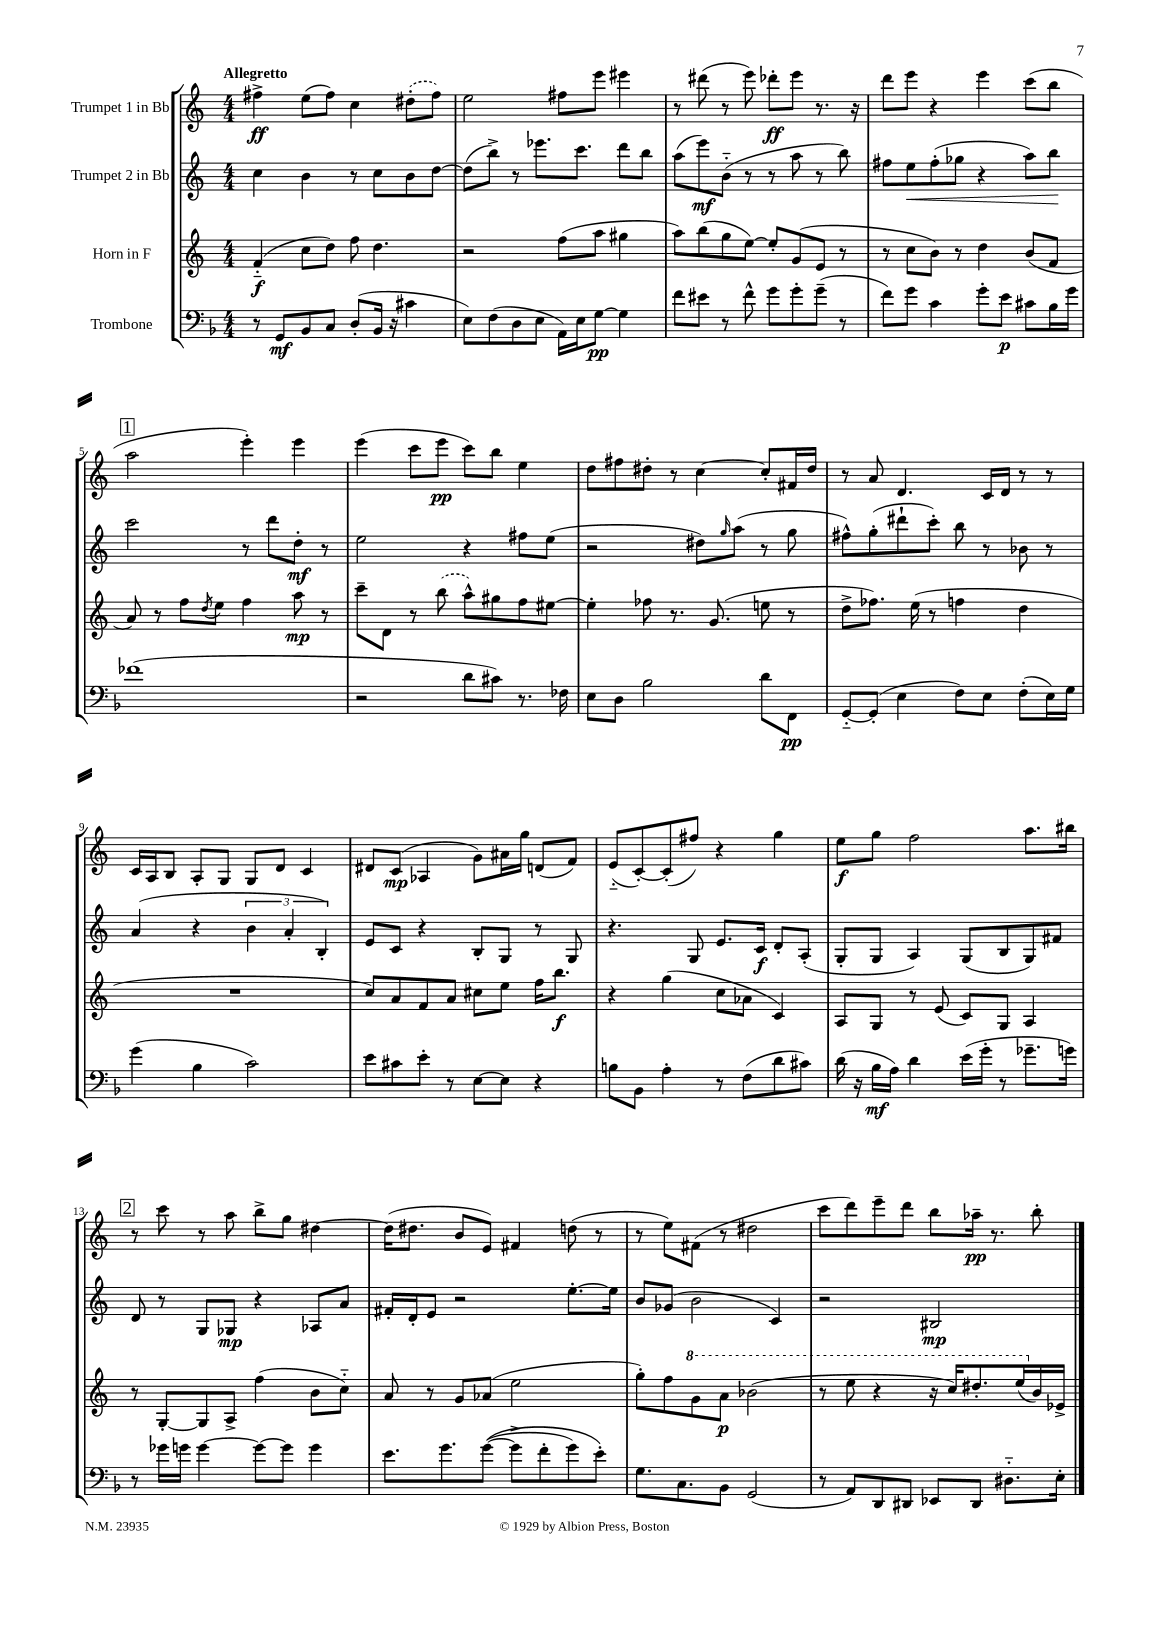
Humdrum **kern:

**kern	**kern	**kern	**kern
*staff4	*staff3	*staff2	*staff1
*clefF4	*clefG2	*clefG2	*clefG2
*k[b-]	*k[]	*k[]	*k[]
*M4/4	*M4/4	*M4/4	*M4/4
8r	(4f'~	4cc	4ff#^
8GG	.	.	.
8BB-	8cc	4b	(8ee
8C	8dd)	.	8ff#)
(8D'	8ff	8r	4cc
16BB-	4.dd	8cc	.
16r	.	.	.
4c#	.	8b	(8dd#'
.	.	[8dd	8ff#)
=	=	=	=
8E)	2r	(8dd]	2ee
(8F	.	8bb^)	.
8D	.	8r	.
8E	.	8.eee-	.
16AA)	(8ff	.	8ff#
16E	.	8.ccc	.
[8G	8aa	.	8eee
4G]	4gg#	8ddd	4eee#
.	.	8bb	.
=	=	=	=
8f	8aa)	(8aa	8r
8e#	(8bb	8eee)	(8ddd#
8r	8gg	(8b'~	8r
8f^^	[8ee)	8r	8eee)
8g	8ee']	8r	8ddd-'
8g'	(8g	8aa	8eee
(8g~	8e	8r	8.r
8r	8r	8bb)	.
.	.	.	16r
=	=	=	=
8f)	8r	8ff#	8ddd
8g	8cc	8ee	8eee
4c	8b)	(8ff#'	4r
.	8r	8gg-	.
8g'	4dd	4r	4eee
8e	.	.	.
8c#	(8b	8aa)	(8ccc
16B-	8f	8bb	8bb
16g	.	.	.
=	=	=	=
(1f-	8a)	2ccc	2aa
.	8r	.	.
.	8ff	.	.
.	8qdd	.	.
.	8ee	.	.
.	4ff	8r	4eee')
.	.	8ddd	.
.	8aa	8dd'	4eee
.	8r	8r	.
=	=	=	=
2r	8ccc~	2ee	(4eee
.	8d	.	.
.	8r	.	8ccc
.	(8bb	.	8eee
8d	8aa^^)	4r	8ccc)
8c#)	8gg#	.	8bb
8.r	8ff	8ff#	4ee
.	[8ee#	(8ee	.
16F-	.	.	.
=	=	=	=
8E	4ee#']	2r	8dd
8D	.	.	8ff#
2B-	8ff-	.	8dd#'
.	8.r	.	8r
.	.	8dd#)	[4cc
.	(8.g	.	.
.	.	16qqgg	.
.	.	(8aa	.
8d	8ee	8r	8cc']
8FF	8r	8gg	16f#
.	.	.	16dd#
=	=	=	=
[8GG'~	8dd^	8ff#^^)	8r
(8GG']	8.ff-)	(8gg'	8a
4E	.	8ddd#`	4.d
.	(16ee	.	.
.	8r	8ccc')	.
8F)	4ff	8bb	.
8E	.	8r	16c
.	.	.	16d
(8F'	4dd	8b-	8r
16E)	.	8r	8r
16G	.	.	.
=	=	=	=
(4g	1r	(4a	16c
.	.	.	16A
.	.	.	8B
4B-	.	4r	8A'
.	.	.	8G
2c)	.	6b	8G
.	.	.	8d
.	.	6a'	.
.	.	.	4c
.	.	6B')	.
=	=	=	=
8e	8cc)	8e	8d#
8c#	8a	8c	(8c
8e'	8f	4r	4A-
8r	8a	.	.
[8E	8cc#	8B'	8g)
8E]	8ee	8G	16a#
.	.	.	16gg
4r	16ff	8r	(8d
.	8.bb	.	.
.	.	8G	8f)
=	=	=	=
8B	4r	4.r	(8e'~
8BB-	.	.	[8c')
4A'	(4gg	.	(8c']
.	.	8G	8ff#)
8r	8cc	8.e	4r
(8F	8a-	.	.
.	.	16c	.
8d	4c)	8d'	4gg
8c#)	.	(8A'	.
=	=	=	=
(16d	8A	8G'	8ee
16r	.	.	.
16B-	8G	8G	8gg
16A)	.	.	.
4d	8r	4A)	2ff
.	(8e	.	.
(16e	8c)	(8G	.
16g'	.	.	.
8r	8G	8B	.
8.g-~	4A	8G)	8.aa
.	.	8f#	.
16g)	.	.	16bb#
=	=	=	=
8r	8r	8d	8r
16g-	[8G'	8r	8ccc
16g	.	.	.
[4g	8G]	8G	8r
.	8A^	8G-	8aa
8g_	(4ff	4r	8bb^
8g]	.	.	8gg
4g	8b	8A-	[4dd#
.	8cc'~)	8a	.
=	=	=	=
8.e	8a	16f#'	(16dd#]
.	.	16d'	8.dd#
.	8r	8e	.
8.g	.	.	.
.	8g	2r	8b
&(([8g	(8a-	.	8e)
8g^]	2ee	.	4f#
8f'	.	.	.
8g)	.	[8.ee'	(8dd
8e'&)	.	.	8r
.	.	16ee]	.
=	=	=	=
8.G	8gg')	8b	8r
.	8ff	(8g-	8ee)
8.C	.	.	.
.	8gg	2b	(8f#
8BB-	8aa	.	8r
(2GG	(2bb-	.	2dd#
.	.	4c)	.
=	=	=	=
8r	8r	2r	8ccc
8AA)	8eee	.	8ddd)
8DD	4r	.	8eee~
8DD#	.	.	8ddd
8EE-	16r	2B#	8bb
.	16ccc)	.	.
8DD#	8.ddd#'	.	16aa-~
.	.	.	8.r
8.D#'~	.	.	.
.	(16eee	.	.
.	16b)	.	8bb'
16E'	16e-^	.	.
==	==	==	==
*-	*-	*-	*-
